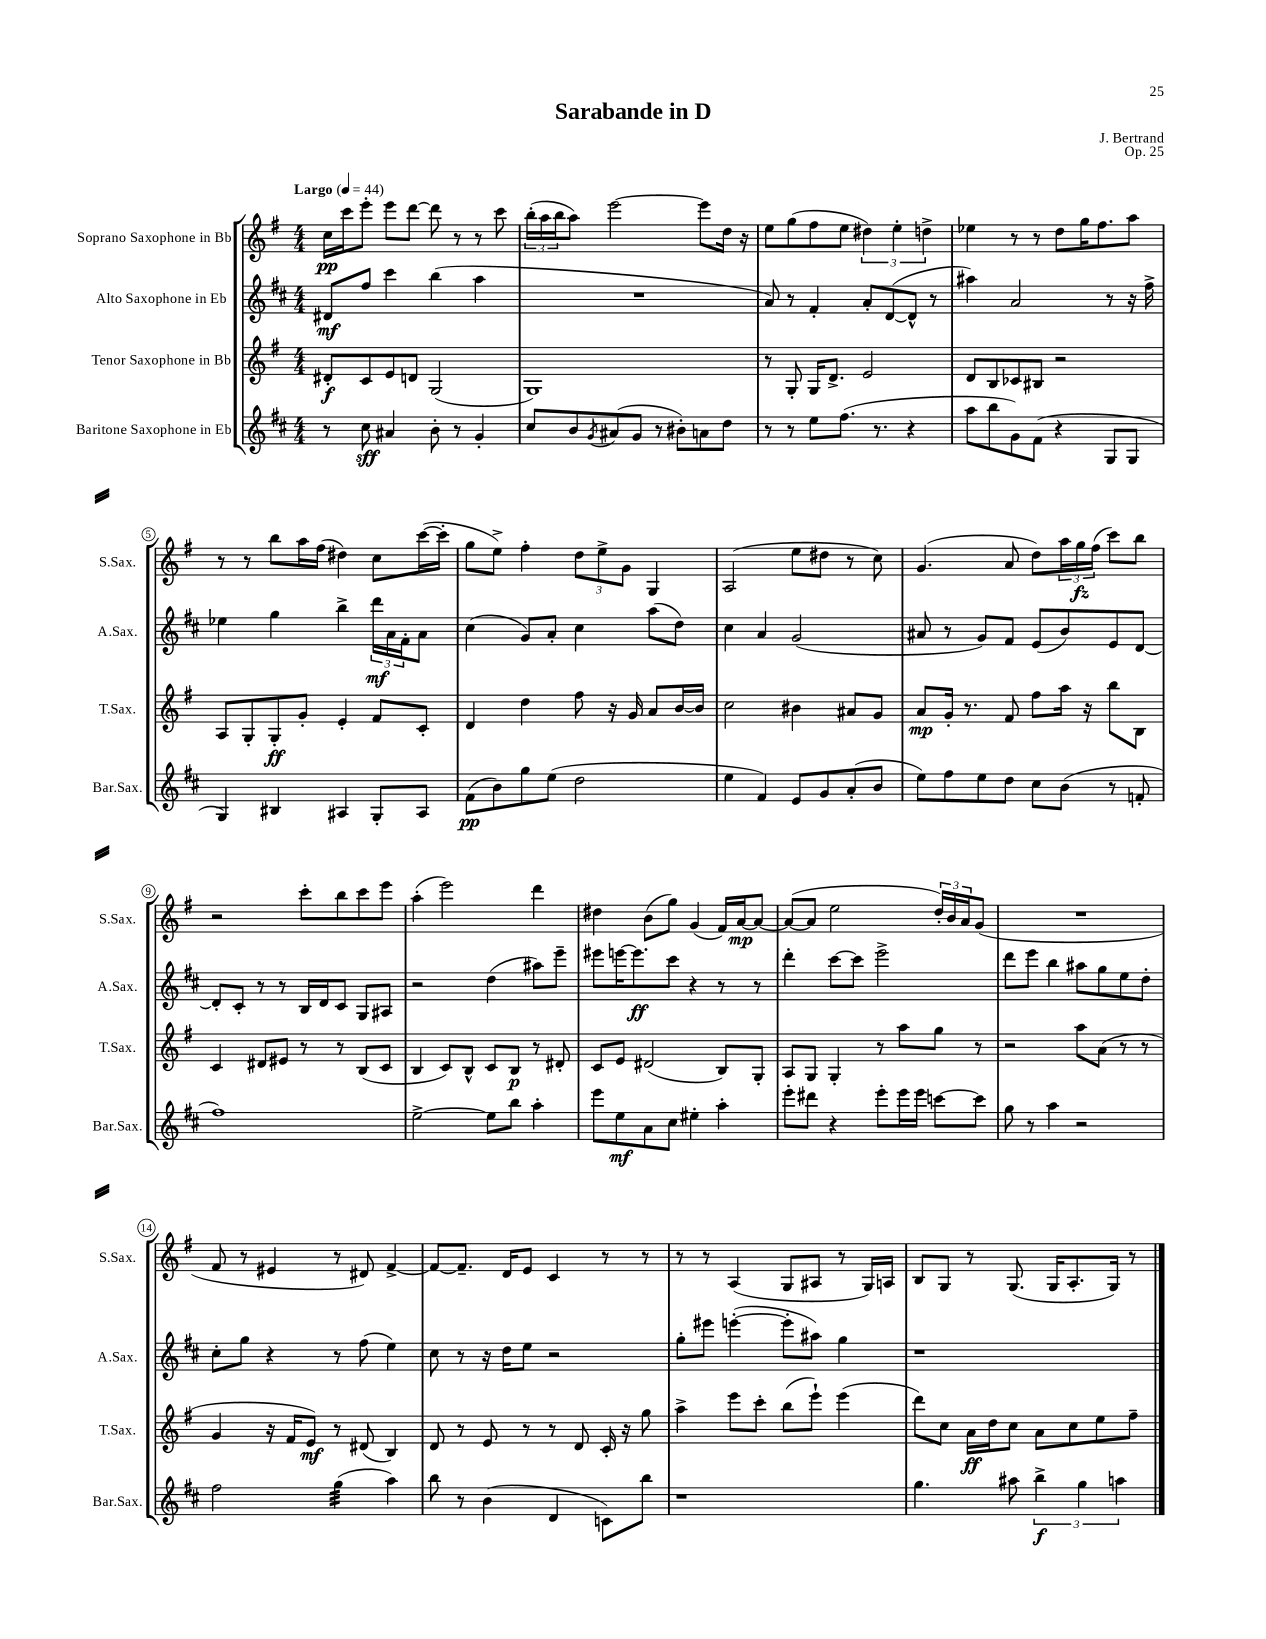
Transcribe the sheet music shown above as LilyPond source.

\header { title = "Sarabande in D" composer = "J. Bertrand" opus = "Op. 25" }
<<
\new StaffGroup <<
\new Staff = "s0" \with { instrumentName = "Soprano Saxophone in Bb" shortInstrumentName = "S.Sax." } {
    \clef treble \key g \major \numericTimeSignature \time 4/4 \tempo "Largo" 4 = 44
    c''16\pp c'''16 e'''8-. e'''8 d'''8~ d'''8 r8 r8 c'''8 |
    \tuplet 3/2 { b''16-.( a''16 b''16 } a''8) e'''2~ e'''8 d''16 r16 |
    e''8 g''8( fis''8 e''8 \tuplet 3/2 { dis''4) e''4-. d''4-> } |
    ees''4 r8 r8 d''8 g''16 fis''8. a''8 |
    r8 r8 b''8 a''16 fis''16( dis''4) c''8 c'''16~( c'''16-. |
    g''8 e''8->) fis''4-. \tuplet 3/2 { d''8 e''8-> g'8 } g4 |
    a2( e''8 dis''8 r8 c''8) |
    g'4.( a'8 d''8) \tuplet 3/2 { a''16 g''16\fz fis''16( } c'''8) b''8 |
    r2 c'''8-. b''8 c'''8 e'''8 |
    a''4-.( e'''2) d'''4 |
    dis''4 b'8( g''8) g'4( fis'16) a'16~\mp a'8~ |
    a'8~( a'8 e''2 \tuplet 3/2 { d''16-.) b'16 a'16 } g'8( |
    R1 |
    fis'8 r8 eis'4 r8 dis'8) fis'4~-> |
    fis'8~ fis'8.-- d'16 e'8 c'4 r8 r8 |
    r8 r8 a4( g8 ais8 r8 g16) a16 |
    b8 g8 r8 g8.( g16 a8.-. g16) r8 \bar "|." |
}
\new Staff = "s1" \with { instrumentName = "Alto Saxophone in Eb" shortInstrumentName = "A.Sax." } {
    \clef treble \key d \major \numericTimeSignature \time 4/4
    dis'8\mf fis''8 cis'''4 b''4( a''4 |
    R1 |
    a'8) r8 fis'4-. a'8-. d'8~( d'8-^ r8 |
    ais''4) a'2 r8 r16 fis''16-> |
    ees''4 g''4 b''4-> \tuplet 3/2 { d'''16\mf a'16 fis'16-. } a'8 |
    cis''4( g'8) a'8-. cis''4 a''8( d''8) |
    cis''4 a'4 g'2( |
    ais'8 r8 g'8) fis'8 e'8( b'8) e'8 d'8~ |
    d'8-. cis'8-. r8 r8 b16 d'16 cis'8 g8 ais8 |
    r2 d''4( ais''8) e'''8-- |
    eis'''8 e'''16~ e'''8.\ff cis'''8 r4 r8 r8 |
    d'''4-. cis'''8~ cis'''8 e'''2-> |
    d'''8 e'''8 b''4 ais''8 g''8 e''8 d''8-. |
    cis''8-. g''8 r4 r8 fis''8( e''4) |
    cis''8 r8 r16 d''16 e''8 r2 |
    g''8-. eis'''8 e'''4~-.( e'''8-. ais''8) g''4 |
    r1 \bar "|." |
}
\new Staff = "s2" \with { instrumentName = "Tenor Saxophone in Bb" shortInstrumentName = "T.Sax." } {
    \clef treble \key g \major \numericTimeSignature \time 4/4
    dis'8-.\f c'8 e'8 d'8 g2( |
    g1) |
    r8 g8-. g16 d'8.-> e'2 |
    d'8 b8 ces'8 bis8 r2 |
    a8 g8-. g8-.\ff g'8-. e'4-. fis'8 c'8-. |
    d'4 d''4 fis''8 r16 g'16 a'8 b'16~ b'16 |
    c''2 bis'4 ais'8 g'8 |
    a'8\mp g'16-. r8. fis'8 fis''8 a''16 r16 b''8 b8 |
    c'4 dis'8 eis'8 r8 r8 b8( c'8 |
    b4 c'8) b8-^ c'8 b8\p r8 dis'8-. |
    c'8 e'8 dis'2( b8) g8-. |
    a8 g8 g4-. r8 a''8 g''8 r8 |
    r2 a''8 a'8( r8 r8 |
    g'4 r16 fis'16 e'8\mf) r8 dis'8( b4) |
    d'8 r8 e'8 r8 r8 d'8 c'16-. r16 g''8 |
    a''4-> e'''8 c'''8-. b''8( e'''8-!) e'''4( |
    d'''8) c''8 a'16\ff d''16 c''8 a'8 c''8 e''8 fis''8-- \bar "|." |
}
\new Staff = "s3" \with { instrumentName = "Baritone Saxophone in Eb" shortInstrumentName = "Bar.Sax." } {
    \clef treble \key d \major \numericTimeSignature \time 4/4
    r8 cis''8\sff ais'4 b'8-. r8 g'4-. |
    cis''8 b'8 \acciaccatura { g'8 } ais'8( g'8 r8 bis'8-.) a'8 d''8 |
    r8 r8 e''8 fis''8.( r8. r4 |
    a''8 b''8 g'8) fis'8( r4 g8 g8 |
    g4) bis4 ais4 g8-. ais8 |
    fis'8\pp( b'8) g''8 e''8( d''2 |
    e''4 fis'4) e'8 g'8 a'8-.( b'8 |
    e''8) fis''8 e''8 d''8 cis''8 b'8( r8 f'8-. |
    fis''1) |
    e''2~-> e''8 b''8 a''4-. |
    e'''8 e''8\mf a'8 cis''8 eis''4-. a''4-. |
    e'''8-. dis'''8 r4 e'''8-. e'''16 e'''16 c'''8~ c'''8 |
    g''8 r8 a''4 r2 |
    fis''2 g''4:32( a''4) |
    b''8 r8 b'4( d'4 c'8) b''8 |
    r1 |
    g''4. ais''8 \tuplet 3/2 { b''4->\f g''4 a''4 } \bar "|." |
}
>>
>>
\layout { \context { \Score \override BarNumber.stencil = #(make-stencil-circler 0.1 0.3 ly:text-interface::print) } }
